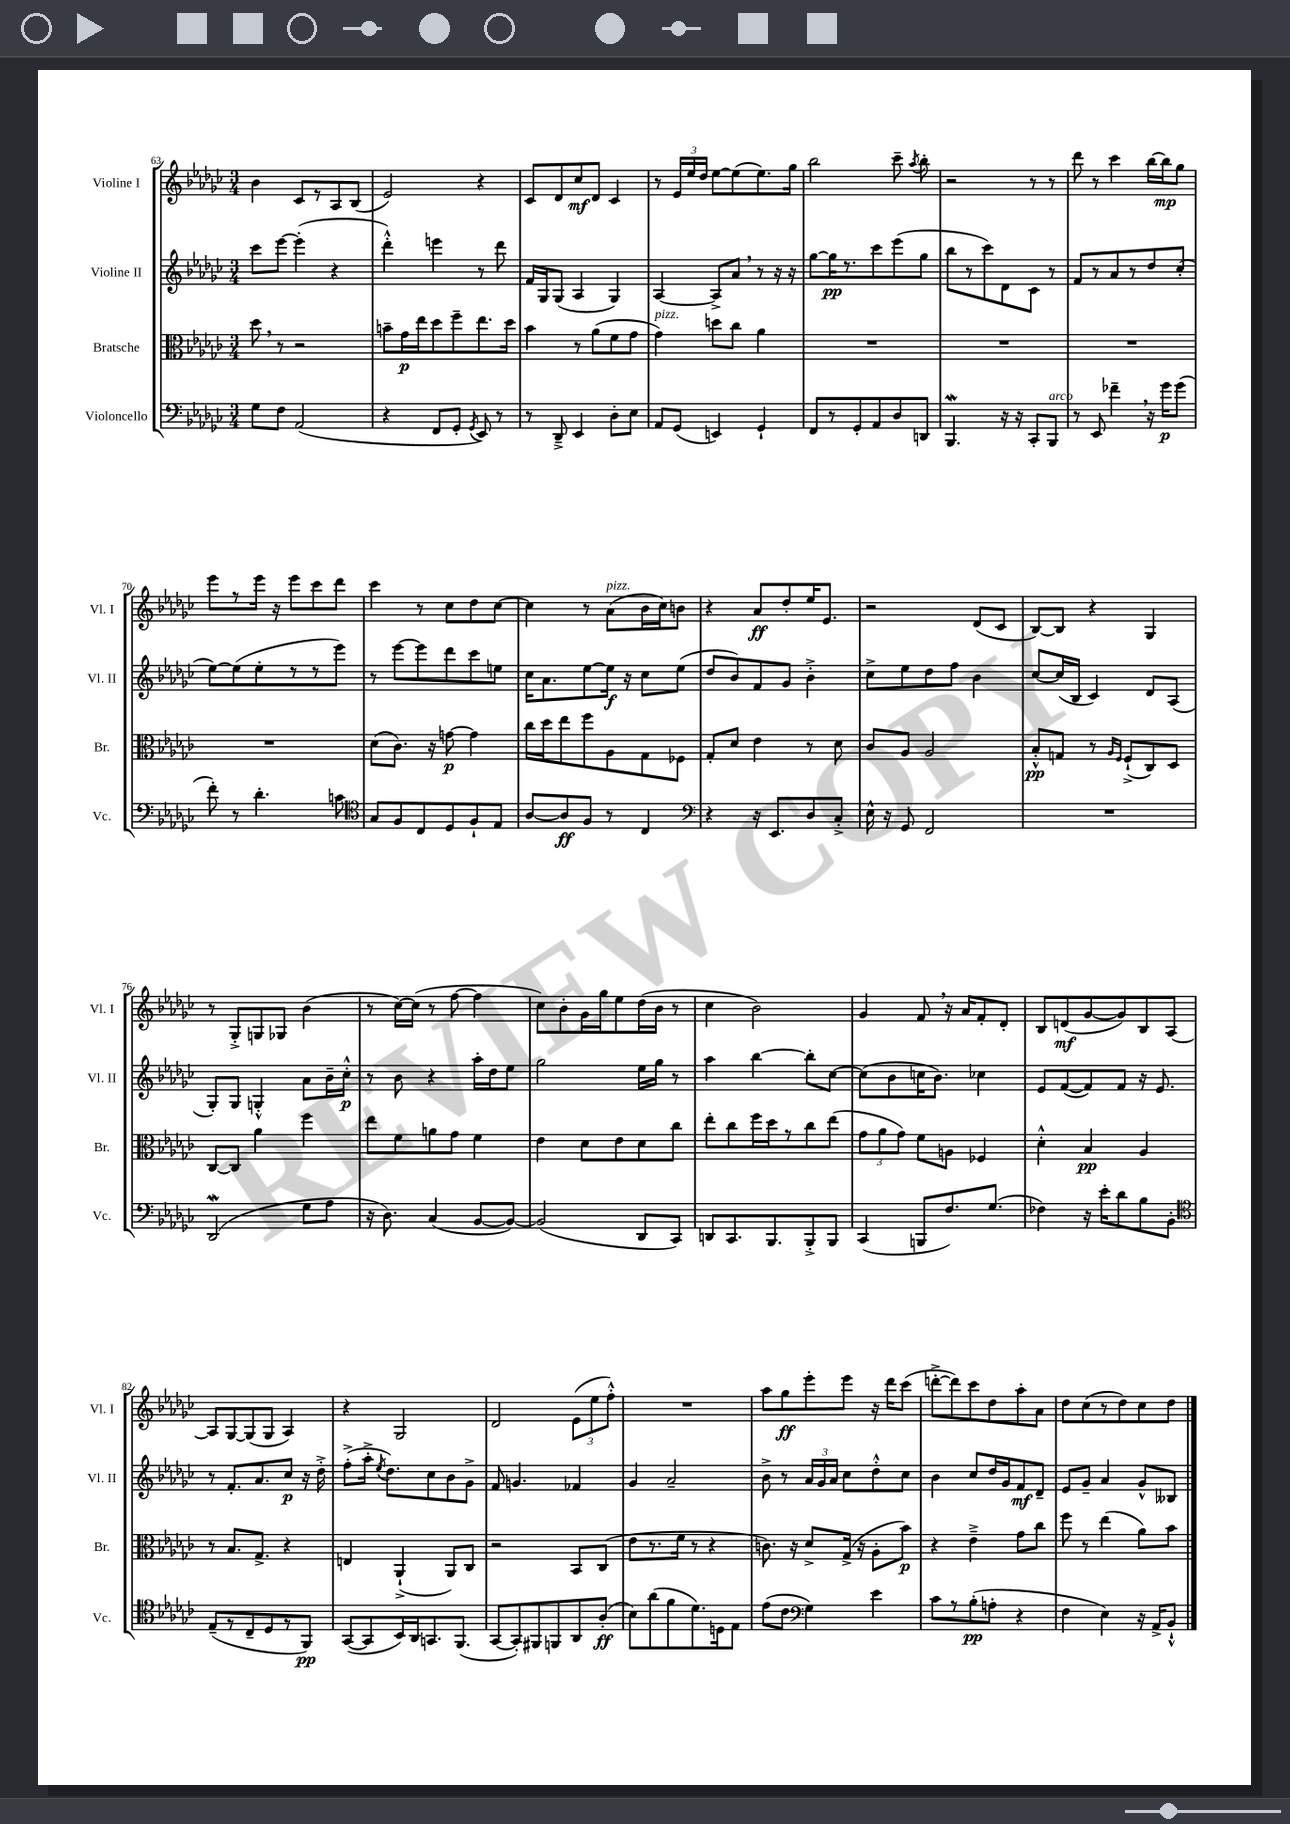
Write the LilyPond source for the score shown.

<<
\new StaffGroup <<
\new Staff = "s0" \with { instrumentName = "Violine I" shortInstrumentName = "Vl. I" } {
    \clef treble \key ges \major \numericTimeSignature \time 3/4
    \autoBeamOff bes'4 ces'8[ r8 aes8 bes8]( |
    ees'2) r4 |
    ces'8[ des'8 ces''8\mf des'8] ces'4 |
    r8 \tuplet 3/2 { ees'16[ ees''16 des''16] } ees''8[~ ees''8( ees''8.) ges''16] |
    bes''2 ces'''8-- \acciaccatura { aes''8 } bes''8-. |
    r2 r8 r8 |
    des'''8 r8 ces'''4 bes''16[~ bes''16\mp ges''8] |
    ees'''8[ r8 ees'''16] r16 ees'''8[ ces'''8 des'''8] |
    ces'''4 r8 ces''8[ des''8 ces''8]~ |
    ces''4 r8 aes'8[^\markup { \italic "pizz." }( bes'16 ces''16) b'8] |
    r4 aes'8[\ff des''8-. ees''16 ees'8.] |
    r2 des'8[( ces'8] |
    bes8[~) bes8] r4 ges4 |
    r8 ges8[-.-> g8 ges8] bes'4( |
    r8 ces''16[~) ces''16]( r8 f''8~ f''4 |
    ces''8[) bes'8-. ges'16 ges''16 ees''8 des''16( bes'16] r8 |
    ces''4 bes'2) |
    ges'4 f'8 \breathe r16 aes'16[ f'8-. des'8]-. |
    bes8[ d'8\mf( ges'8~ ges'8) bes8 aes8]~ |
    aes8[ ges8~ ges8( ges8] aes4) |
    r4 ges2 |
    des'2 \tuplet 3/2 { ees'8[( ees''8 f''8]-.-^) } |
    R2. |
    aes''8[ ges''8\ff ees'''8-. ees'''8] r16 des'''16[ ces'''8]( |
    d'''8[~-.-> d'''8) ces'''8 des''8 aes''8-. aes'8] |
    des''8[ ces''8( r8 des''8) ces''8 des''8] \bar "|." |
}
\new Staff = "s1" \with { instrumentName = "Violine II" shortInstrumentName = "Vl. II" } {
    \clef treble \key ges \major \numericTimeSignature \time 3/4
    \autoBeamOff ces'''8[ ees'''8]~ ees'''4-.( r4 |
    des'''4-.-^) e'''4 r8 des'''8 |
    f'16[ ges16 ges8]( aes4 ges4) |
    aes4~ aes8[-> aes'8] \breathe r8 r16 r16 |
    ges''8[~ ges''16\pp r8. ces'''8 ees'''8( ges''8] |
    bes''8[ r8 ces'''8) des'8 ces'8] r8 |
    f'8[ r8 aes'8 r8 des''8 ces''8]-.( |
    ees''8[~) ees''8( ees''8-. r8 r8 ees'''8]) |
    r8 ees'''8[~ ees'''8 des'''8 ces'''8 e''8] |
    ces''16[ aes'8. ees''8~ ees''16]\f r16 ces''8[ ees''8]( |
    des''8[ bes'8) f'8 ges'8] bes'4-.-> |
    ces''8[-> ees''8 des''8 f''8] bes'4 |
    ces''8[~ ces''16( bes16] ces'4) des'8[ aes8]( |
    ges8[-.) ges8] g4-.-^ aes'8[ bes'16-- ces''16]-.-^\p |
    r8 bes'8 r4 aes''16[-. des''16 ees''8] |
    ges''2 ees''16[ ges''16] r8 |
    aes''4 bes''4~ bes''8[-. ces''8]~ |
    ces''8[( bes'8 c''16 bes'8.]) ces''4 |
    ees'8[ f'8~( f'8) f'8] r16 ees'8. |
    r8 f'8.[-. aes'8. ces''8]\p r16 des''16-.-> |
    f''8[-.->( aes''16]-.-> \acciaccatura { ees''8 } des''8.[) ces''8 bes'8 ges'8]-> |
    f'8 g'4. fes'4 |
    ges'4 aes'2-- |
    bes'8-> r8 \tuplet 3/2 { aes'16[ ges'16 aes'16] } ces''8[ des''8-.-^ ces''8] |
    bes'4 ces''8[ des''16 ges'16 f'8\mf des'8]-- |
    ees'8[ ges'8]-- aes'4 ges'8[-^ beses8] \bar "|." |
}
\new Staff = "s2" \with { instrumentName = "Bratsche" shortInstrumentName = "Br." } {
    \clef alto \key ges \major \numericTimeSignature \time 3/4
    \autoBeamOff des''8 \breathe r8 r2 |
    b'8[-- ges'16\p ees''16 des''8 f''8-- ees''8. des''16] |
    bes'4 r8 aes'8[( f'8 ges'8] |
    ges'4^\markup { \italic "pizz." }) d''8[ ces''8] aes'4 |
    R2. |
    R2. |
    R2. |
    R2. |
    des'8[( ces'8.]) r16 g'8~\p g'4 |
    ces''16[ des''16 ees''8 f''8 aes8 ges8 fes8] |
    ges8[-. des'8] ees'4 r8 des'8 |
    ces'8[ aes8] aes2 |
    bes8[-.-^\pp g8] r8 \grace { aes16[ f16] } f8[-!->( ces8) des8] |
    ces8[~ ces8] aes'4 f''4 |
    ees''8[ f'8 a'8 ges'8] f'4 |
    ees'4 des'8[ ees'8 des'8 ces''8] |
    ees''8[-. ces''8 f''16 des''16 r8 ces''8 ees''8]( |
    \tuplet 3/2 { ges'8[ aes'8 ges'8]) } f'8[ a8] fes4 |
    des'4-.-^ bes4\pp aes4 |
    r8 bes8.[ ges8.]-> r4 |
    e4 aes,4-!->( aes,8[) ces8] |
    r2 bes,8[ ces8]( |
    ees'8[ r8. f'16] r8 r4 |
    c'8.) r16 des'8[-> ges16]->( r16 aes8[-. bes'8]\p) |
    r4 ees'4---> ges'8[ ces''8] |
    f''8 r8 ees''4( aes'8[) bes'8] \bar "|." |
}
\new Staff = "s3" \with { instrumentName = "Violoncello" shortInstrumentName = "Vc." } {
    \clef bass \key ges \major \numericTimeSignature \time 3/4
    \autoBeamOff ges8[ f8] aes,2( |
    r4 f,8[ ges,8]-. \acciaccatura { ges,8 } ees,8) r8 |
    r8 des,8---> ees,4 des8[-. ees8] |
    aes,8[ ges,8]( e,4) ges,4-! |
    f,8[ r8 ges,8-. aes,8 des8 d,8] |
    bes,,4.\mordent r16 r16 ces,8[-. bes,,8]^\markup { \italic "arco" } |
    r8 ees,8 fes'4-- \breathe r16 ges'16[\p ges'8]( |
    f'8-.) r8 des'4.-. c'8 |
    \clef tenor ges8[ f8 ces8 des8 f8-! ees8] |
    aes8[~ aes8\ff f8] r8 ces4 |
    \clef bass r4 r16 ees,8.[ des8 ces8]-.-> |
    ees16-^ r16 ges,8 f,2 |
    R2. |
    des,2\mordent( ges8[ aes8] |
    r16 des8.) ces4( bes,8[~ bes,8]~) |
    bes,2( des,8[ ces,8]) |
    d,8[ ces,8. bes,,8. bes,,8-.-> bes,,8] |
    ces,4( b,,8[ f8.) ges8.]( |
    fes4) r16 ees'16[-. des'8 bes8 bes,8]-. |
    \clef tenor ees8[--( r8 ces8-- des8 r8 f,8]\pp) |
    ges,8[~( ges,8 bes,16) aes,16 g,8. f,8.]( |
    ges,8[~ ges,8-.) fis,8 f,8 aes,8 aes8]-.\ff( |
    bes8[) aes'8( f'8 des'8.) d16 ees8] |
    ees'8[( ces'8] \clef bass ges4) ees'4 |
    ces'8[ r8 bes8-.\pp( a8]-. r4 |
    f4 ees4) r16 aes,16[-> bes,8]-!-^ \bar "|." |
}
>>
>>
\layout { \context { \Score currentBarNumber = #63 } }
